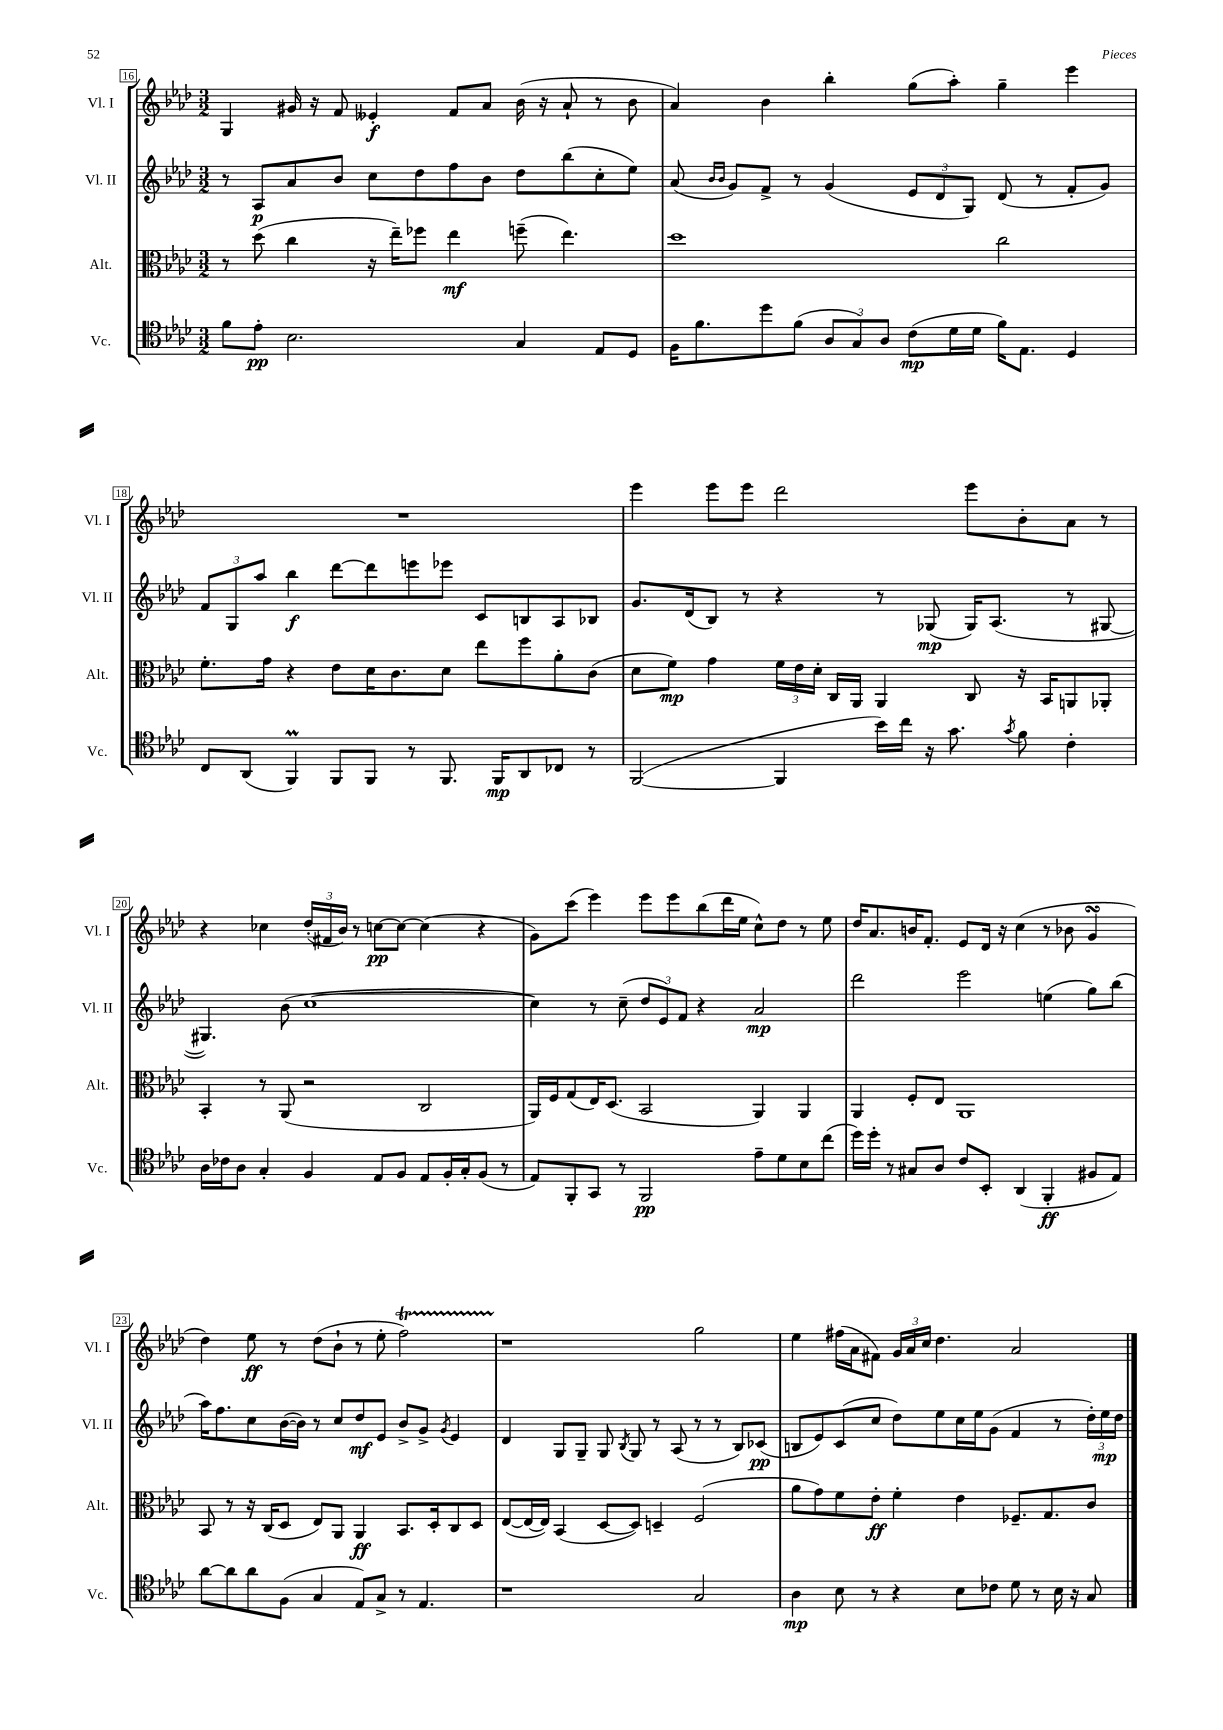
<<
\new StaffGroup <<
\new Staff = "s0" \with { instrumentName = "Vl. I" shortInstrumentName = "Vl. I" } {
    \clef treble \key aes \major \numericTimeSignature \time 3/2
    \autoBeamOff g4 gis'16 r16 f'8 eeses'4-.\f f'8[ aes'8] bes'16( r16 aes'8-! r8 bes'8 |
    aes'4) bes'4 bes''4-. g''8[( aes''8]-.) g''4-- ees'''4 |
    R1. |
    ees'''4 ees'''8[ ees'''8] des'''2 ees'''8[ bes'8-. aes'8] r8 |
    r4 ces''4 \tuplet 3/2 { des''16[-.( fis'16 bes'16]) } r8 c''8[~\pp c''8]~ c''4( r4 |
    g'8[) c'''8]( ees'''4) ees'''8[ ees'''8 bes''8( des'''16 ees''16] c''8[-^) des''8] r8 ees''8 |
    des''16[ aes'8. b'16 f'8.]-. ees'8[ des'16] r16 c''4( r8 bes'8 g'4\turn |
    des''4) ees''8\ff r8 des''8[( bes'8]-! r8 ees''8-. f''2\startTrillSpan) |
    r1\stopTrillSpan g''2 |
    ees''4 fis''16[( aes'16 fis'8]) \tuplet 3/2 { g'16[ aes'16 c''16] } des''4. aes'2 \bar "|." |
}
\new Staff = "s1" \with { instrumentName = "Vl. II" shortInstrumentName = "Vl. II" } {
    \clef treble \key aes \major \numericTimeSignature \time 3/2
    \autoBeamOff r8 aes8[\p aes'8 bes'8] c''8[ des''8 f''8 bes'8] des''8[ bes''8( c''8-. ees''8]) |
    aes'8( \grace { bes'16[ bes'16] } g'8[) f'8]-> r8 g'4( \tuplet 3/2 { ees'8[ des'8 g8]) } des'8( r8 f'8[-. g'8]) |
    \tuplet 3/2 { f'8[ g8 aes''8] } bes''4\f des'''8[~ des'''8 e'''8 ees'''8] c'8[ b8 aes8 bes8] |
    g'8.[ des'16( bes8]) r8 r4 r8 ges8\mp( ges16[) aes8.]( r8 gis8~ |
    gis4.) bes'8( c''1~ |
    c''4) r8 c''8--( \tuplet 3/2 { des''8[ ees'8) f'8] } r4 aes'2\mp |
    des'''2 ees'''2 e''4( g''8[) bes''8]( |
    aes''16[) f''8. c''8 bes'16~( bes'16]) r8 c''8[ des''8\mf ees'8] bes'8[-> g'8]-> \acciaccatura { g'8 } ees'4 |
    des'4 g8[ g8]-- g8 \acciaccatura { bes8 } g8 r8 aes8( r8 r8 bes8[) ces'8]\pp( |
    b8[ ees'8) c'8( c''8] des''8[) ees''8 c''16 ees''16 g'8]( f'4 r8 \tuplet 3/2 { des''16[-.) ees''16\mp des''16] } \bar "|." |
}
\new Staff = "s2" \with { instrumentName = "Alt." shortInstrumentName = "Alt." } {
    \clef alto \key aes \major \numericTimeSignature \time 3/2
    \autoBeamOff r8 des''8( c''4 r16 ees''16[--) fes''8] ees''4\mf f''8--( ees''4.) |
    des''1 c''2 |
    f'8.[-. g'16] r4 ees'8[ des'16 c'8. des'8] ees''8[ f''8 aes'8-. c'8]( |
    des'8[ f'8]\mp) g'4 \tuplet 3/2 { f'16[ ees'16 des'16]-. } c16[ aes,16] aes,4 c8 r16 bes,16[ a,8 aes,8]-. |
    bes,4-. r8 aes,8( r2 c2 |
    aes,16[) f16 g8( ees16) des8.]( bes,2 aes,4) aes,4 |
    aes,4 f8[-. ees8] aes,1 |
    bes,8 r8 r16 c16[( des8] ees8[) aes,8] aes,4\ff bes,8.[ des16-. c8 des8] |
    ees8[~( ees16~ ees16]) bes,4( des8[~ des8]) d4-- f2( |
    aes'8[ g'8) f'8 ees'8]-.\ff f'4-. ees'4 fes8.[-- g8. c'8] \bar "|." |
}
\new Staff = "s3" \with { instrumentName = "Vc." shortInstrumentName = "Vc." } {
    \clef tenor \key aes \major \numericTimeSignature \time 3/2
    \autoBeamOff f'8[ ees'8]-.\pp bes2. g4 ees8[ des8] |
    f16[ f'8. des''8 f'8]( \tuplet 3/2 { aes8[ g8) aes8] } c'8[\mp( des'16 des'16] f'16[) ees8.] des4 |
    c8[ aes,8]( f,4\prall) f,8[ f,8] r8 f,8. f,16[\mp aes,8 ces8] r8 |
    f,2~( f,4 bes'16[) c''16] r16 g'8. \acciaccatura { g'8 } f'8 c'4-. |
    aes16[ ces'16 aes8] g4-. f4 ees8[ f8] ees8[ f16-. g16-. f8]( r8 |
    ees8[) f,8-. g,8] r8 f,2\pp ees'8[-- des'8 bes8 c''8]( |
    des''16[) des''16]-. r8 gis8[ aes8] c'8[ bes,8]-. aes,4( f,4-.\ff fis8[ ees8]) |
    aes'8[~ aes'8 aes'8 f8]( g4 ees8[) g8]-> r8 ees4. |
    r1 g2 |
    aes4\mp bes8 r8 r4 bes8[ ces'8] des'8 r8 bes16 r16 g8 \bar "|." |
}
>>
>>
\layout { \context { \Score currentBarNumber = #16 \override BarNumber.stencil = #(make-stencil-boxer 0.1 0.3 ly:text-interface::print) } }
